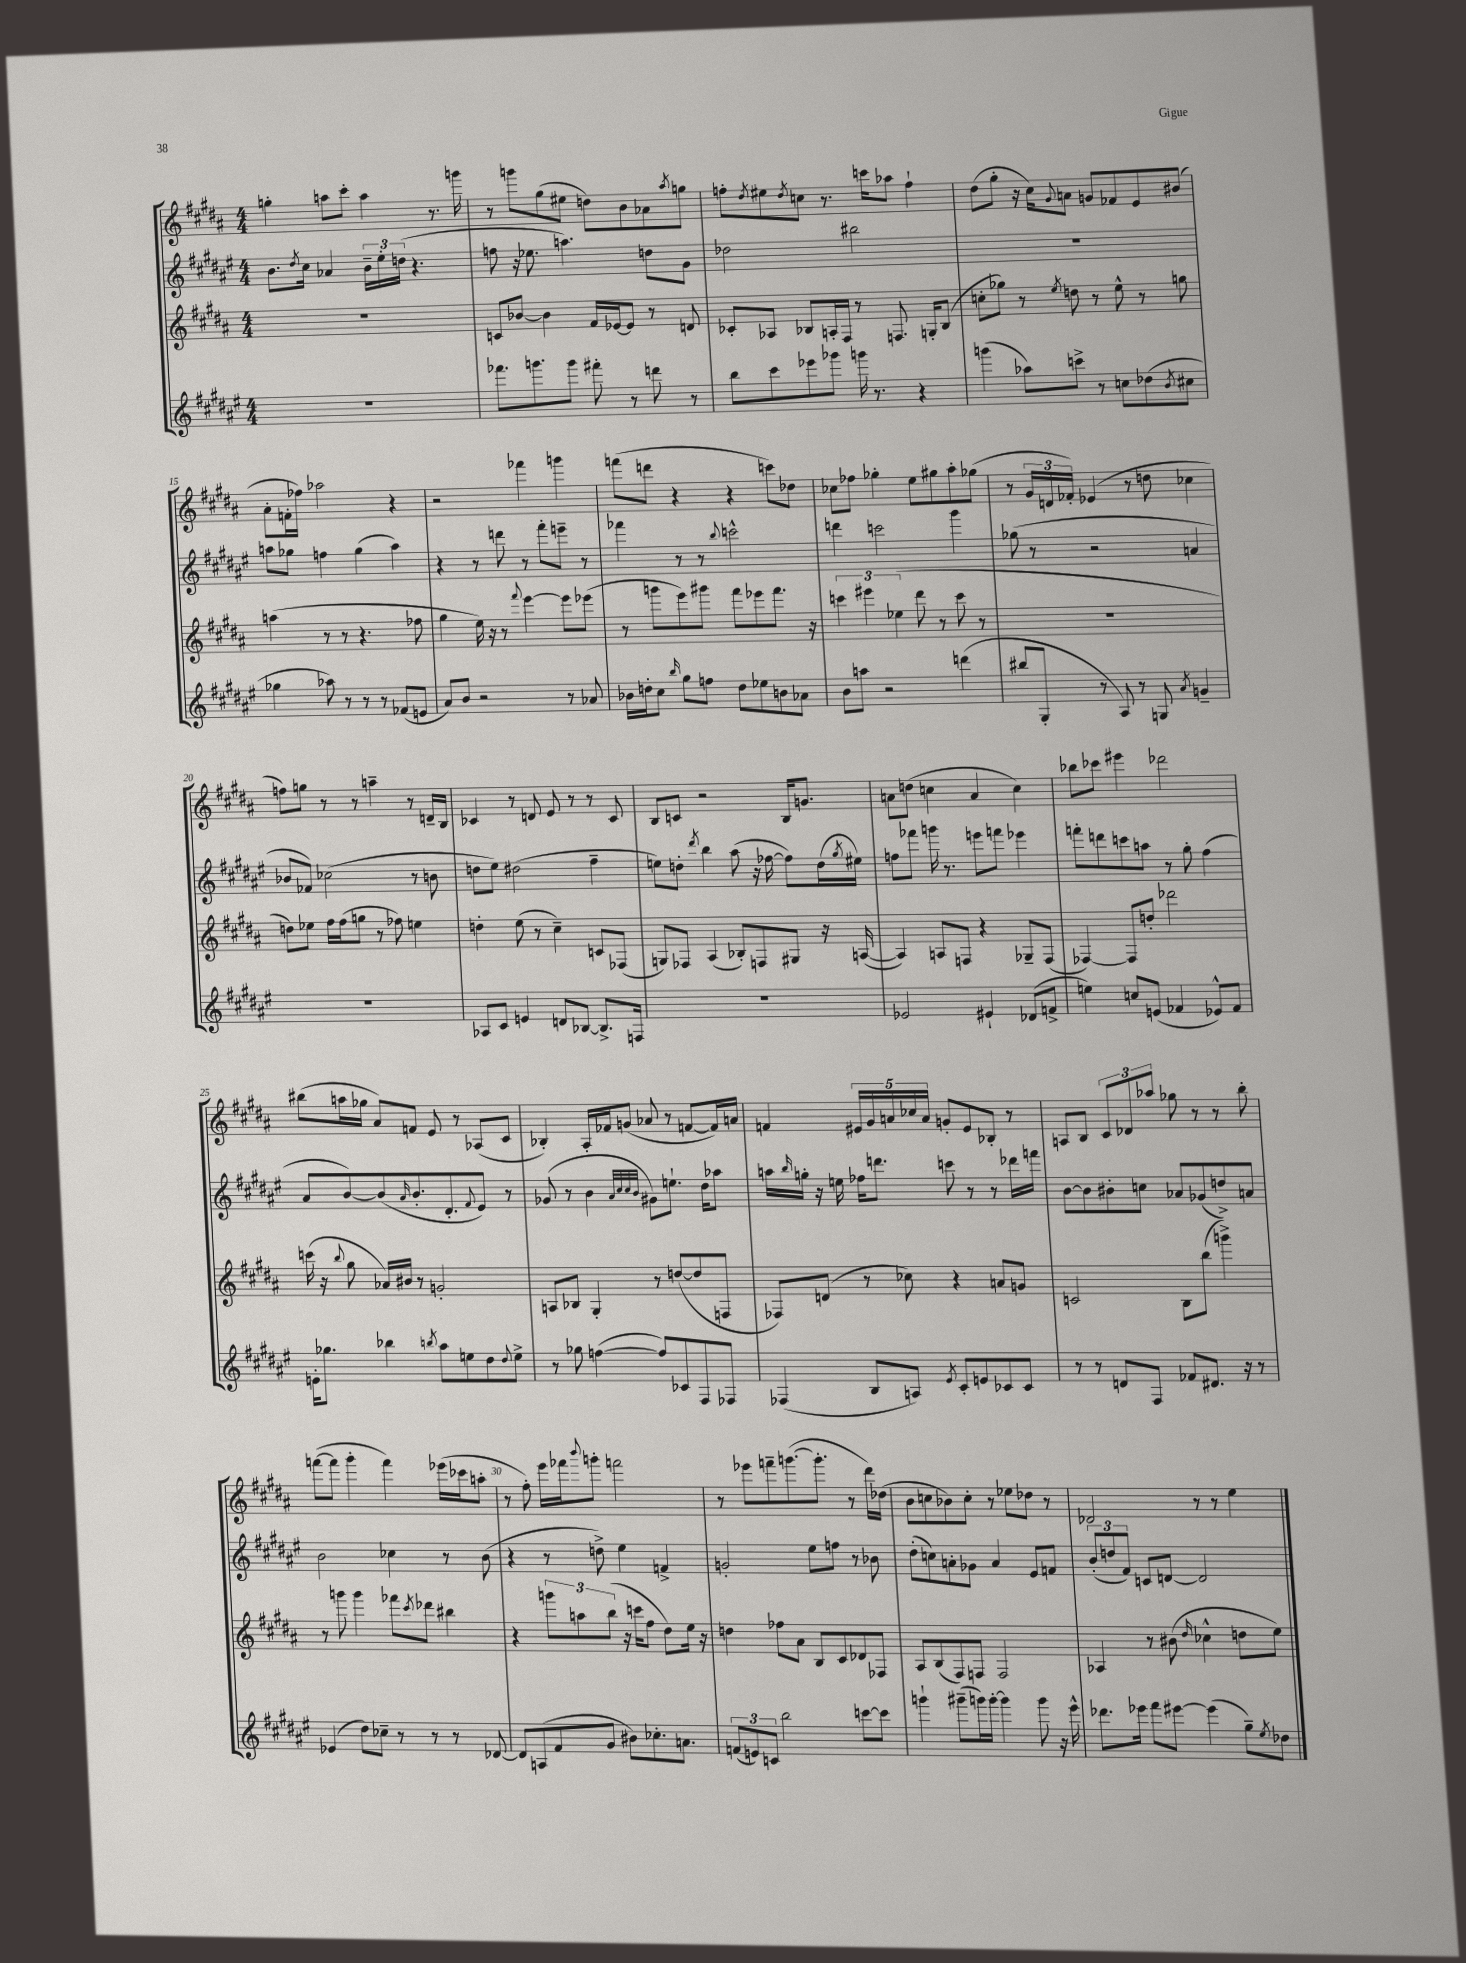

**kern	**kern	**kern	**kern
*staff4	*staff3	*staff2	*staff1
*clefG2	*clefG2	*clefG2	*clefG2
*k[f#c#g#d#a#e#]	*k[f#c#g#d#a#]	*k[f#c#g#d#a#e#]	*k[f#c#g#d#a#]
*M4/4	*M4/4	*M4/4	*M4/4
1r	1r	8.b\L	4gg'\
.	.	8qdd#/	.
.	.	16cc#\Jk	.
.	.	4a-/	8aa\L
.	.	.	8ccc#'\J
.	.	24b~\LL	4aa\
.	.	24ee#'\	.
.	.	(24dd\JJ	.
.	.	4.r	.
.	.	.	8.r
.	.	.	16ggg\
=	=	=	=
8.fff-\L	8c/L	8ff\	8r
.	[8b-/J	16r	8ggg\L
8.ggg\	.	8.ee-\	.
.	4b-\]	.	(8gg#\
8ggg\J	.	4.aa\)	8ee#\J
8fff#'\	16f#/LL	.	8dd\L)
.	[16e-/J	.	.
8r	8e-/]J	.	8b\
8ddd\	8r	8dd\L	8a-\
.	.	.	8qaa#/
8r	8d/	8g#\J	8gg\J
=	=	=	=
8bb\L	8c-'/L	2dd-\	8ff'\L
.	.	.	8qdd#/
8ccc#\	8A-/J	.	8ee#\
.	.	.	8qdd#/
8eee-\	8B-/L	.	8cc\J
8ggg-\J	16A'/L	.	8.r
.	16F#/JJ	.	.
16ggg\	8r	2bb#\	.
8.r	.	.	16ccc\LK
.	8.F/	.	8aa-\J
4r	.	.	4ff`\
.	16G'/LK	.	.
.	(8B-/J	.	.
=	=	=	=
(4ggg\	8cc'\L	1r	(8dd#\L
.	8gg-\J)	.	8gg#'\J
8aa-\L)	8r	.	16r
.	.	.	16cc#\LK)
.	8qee/	.	8qqg#/
8ccc^\J	8dd\	.	8a\J
8r	8r	.	8g/L
8cc\L	8ee^^\	.	8f-/
(8dd-\	8r	.	8e/
8qb/	.	.	.
8cc#\J	8gg\	.	(8b#/J
=	=	=	=
4gg-\	(4aa\	8aa\L	8a#'\L
.	.	8gg-\J	16f'\L
.	.	.	16ff-\JJ)
8aa-\)	8r	4ff\	2aa-\
8r	8r	.	.
8r	4.r	(4gg-\	.
8r	.	.	.
(8f-/L	.	4aa\)	4r
8e/J	8ff-\	.	.
=	=	=	=
8a#/L)	4gg#\	4r	2r
8b/J	.	.	.
2r	16ee\)	8r	.
.	16r	.	.
.	8r	8ddd\	.
.	8qqfff#/	.	.
.	[4eee\	8r	4fff-\
.	.	8fff#'\L	.
8r	8eee\]L	8eee~\J	4ggg\
8a-/	(8eee-\J	8r	.
=	=	=	=
16b-\LL	8r	4fff-\	(8fff\L
16dd'\J	.	.	.
8cc#\J	8ggg\L	.	8ddd\J
16qqbb/	.	.	.
8gg#\L	8eee\)	8r	4r
8ff\J	8ggg#\J	8r	.
.	.	8qqbb/	.
8dd\L	8fff#\L	2ccc^^\	4r
8ee-\	8eee-\	.	.
8b\	8.fff#\J	.	8ccc\L)
8a-\J	.	.	8dd-\J
.	16r	.	.
=	=	=	=
8b\L	6ccc\	4ddd\	8cc-\L
8aa\J	.	.	8ff-\J
.	6eee#\	.	.
2r	.	2ccc\	4gg-'\
.	(6ee-\	.	.
.	8ddd#\	.	8ee\L
.	8r	.	8gg#\
(4ddd\	8ccc\	4ggg#\	8aa#'\
.	8r	.	(8gg-\J
=	=	=	=
8bb#/L	1r	(8gg-\	8r
8G#'/J	.	8r	24g#/LL
.	.	.	24d/
.	.	.	24f-'/JJ)
8r	.	2r	(4e-/
8A#/)	.	.	.
8r	.	.	8r
8G/	.	.	8dd\
8qa#/	.	.	.
4g~/	.	4a/	4cc-\
=	=	=	=
1r	8dd\L)	8b-/L	8ff\L)
.	8ee-\J	8f-/J)	8gg\J
.	16ff#\LL	(2cc-\	8r
.	(16ff#\J	.	.
.	8gg\J	.	8r
.	8r	.	4aa~\
.	8ff-\)	.	.
.	4ee\	8r	8r
.	.	8b\	16d~/LL
.	.	.	16B/JJ
=	=	=	=
8A-/L	4dd'\	8dd\L	4c-/
8c#/J	.	8ee#\J)	.
4e/	(8ee\	(2dd#\	8r
.	8r	.	8d/
8d/L	4cc#~\)	.	8e/
[8B-/J	.	.	8r
8.B-^/]L	8c/L	4ff#~\	8r
.	(8F-/J	.	8c-/
16F/Jk	.	.	.
=	=	=	=
1r	8G/L)	8ee\L)	8B/L
.	8F-/J	8dd'\J	8c/J
.	.	8qddd#/	.
.	(4A#/	4bb\	2r
.	8B-'/L)	(8aa#\	.
.	8F/	16r	.
.	.	[16ff-\	.
.	8G#/J	8ff-\]L)	16B/LK
.	.	.	8.g/J
.	16r	(16dd\L	.
.	.	8qgg#/	.
.	([16A/	16ee#\JJ)	.
=	=	=	=
2e-/	4A/])	8ff\L	8a\L
.	.	8fff-\J	(8dd\J
.	8A/L	16ggg\	4cc\
.	.	8.r	.
.	8F/J	.	.
4e#`/	4r	8eee\L	4a/
.	.	8fff\J	.
(8d-/L	8G-~/L	4eee-\	4cc\)
8f^/J	(8F/J	.	.
=	=	=	=
4ee\)	[4F-/)	8fff'\L	8bb-\L
.	.	8ddd\	8ccc-\J
8cc/L	8F-/]L	8ccc\	4eee#\
(8e/J	8dd'/J	8aa\J	.
4f-/	2ddd-\	8r	2ddd-\
.	.	8gg#'\	.
8e-^^/L)	.	(4ff#\	.
8f-/J	.	.	.
=	=	=	=
16e'\LK	(16ccc\	8a#/L	(8bb#\L
8.gg-\J	16r	.	.
.	8qqbb/	.	.
.	8gg#\	[8b/)	16aa\L
.	.	.	16gg-\JJ
4bb-\	16a-/LL)	(8b/]	8a#/L)
.	16b#/JJ	.	.
.	.	16qqa#/	.
.	8r	8.b'/	8f/J
8qbb/	.	.	.
8aa#\L	2g'/	.	8e/
.	.	8.d#'/	.
8ee\	.	.	8r
.	.	8qqf#/	.
8dd#\	.	8e#/J)	(8A-/L
8qqdd#/	.	.	.
8ee^\J	.	8r	8c#/J
=	=	=	=
8r	8A/L	(8g-/	4B-'/)
8gg-\	8B-/J	8r	.
([4ff\	4G#'/	4b\	16A#'/LL
.	.	.	16f-/J
.	.	.	(8g/J
.	.	32qqa#/LLL	.
.	.	32qqcc#/	.
.	.	32qqcc#/	.
.	.	32qqb/JJJ	.
8ff/]L)	8r	8g#\L)	8a-/
8c-/	([8dd/L	8.ee`\J	8r
8F#/	8dd/]	.	[8f/L
.	.	16dd#\LK	.
8F-/J	8F/J	8aa-\J	16f/]L)
.	.	.	16a/JJ
=	=	=	=
(4F-/	8F-/L)	16aa\LL	4f/
.	.	16qqbb/	.
.	.	16gg'\JJ	.
.	(8d/J	16r	.
.	.	16ee\	.
8B/L	8r	16ff-\LK	20e#/LL
.	.	.	20g#/
.	.	8.ddd\J	.
.	.	.	20a/
8A/J)	8cc-\)	.	.
.	.	.	20cc-/
.	.	.	20a/JJ
8qe#/	.	.	.
8c#'/L	4r	8ccc\	8g'/L
8e/	.	8r	8e#/
8c-/	8a/L	8r	8B-'/J
8c-/J	8g/J	16ddd-\LL	8r
.	.	16fff\JJ	.
=	=	=	=
8r	2c/	[8b\L	8A/L
8r	.	8b\]	8B/J
8d/L	.	8b#'\	12c#/L
.	.	.	12d-/
8F#/J	.	8cc\J	.
.	.	.	12aa-/J
8f-/L	8B\L	8a-/L	8gg-\
8.d#/J	(8bb\J	(8g-/	8r
.	4ggg^\)	8dd^/)	8r
16r	.	.	.
8r	.	8a/J	8bb'\
=	=	=	=
(4e-/	8r	2b\	([8fff\L
.	8ggg\	.	8fff\]J
8dd#\L)	4ggg\	.	4ggg#'\
8cc-~\J	.	.	.
8r	8fff-\L	4cc-\	4fff\)
.	8qccc#/	.	.
8r	8ddd-\J	.	.
8r	4bb#\	8r	(16eee-\LL
.	.	.	16ccc-\J
[8d-/	.	(8b\	8aa'\J
=	=	=	=
8d-/]L	4r	4r	8r
(8A/	.	.	8ff#'\)
8f#/	12ggg\L	8r	16eee\LL
.	.	.	16fff-\J
.	12aa\	.	.
.	.	.	8qqbbb/
8g#/J	.	8dd^\)	8ggg'\J
.	(12bb\J	.	.
8b#\L)	16r	4ee#\	2fff\
.	16ccc\LK	.	.
8.cc-'\	8ff#\J	.	.
.	8dd#\L)	4f^/	.
8.a\J	.	.	.
.	16ee\Jk	.	.
.	16r	.	.
=	=	=	=
(12f/L	4dd\	2g'/	8r
12e/)	.	.	.
.	.	.	8eee-\L
12c/J	.	.	.
2bb\	8ff-\L	.	8fff~\
.	8a#\J	.	([8.ggg\
.	8B/L	8ee#\L	.
.	.	.	8.ggg'\]J
.	8c#/	8ff\J	.
[8ccc\L	8d-/	8r	8r
8ccc\]J	8F-/J	8b-\	16ddd#\LL)
.	.	.	(16dd-\JJ
=	=	=	=
4ggg`\	8A#/L	(8dd#'\L	8b\L
.	(8B/	8cc\)	8cc\
(8ggg#~\L	8F#/)	8a'\	8b-\)
16ggg\L)	8F/J	8g-\J	8cc'\J
[16ggg'\JJ	.	.	.
4ggg\]	2F/	4a/	8r
.	.	.	8ee-\L
8ggg\	.	8e#/L	8dd-\J
16r	.	8f/J	8r
16eee#^^\	.	.	.
=	=	=	=
8.ddd-\L	4A-/	(12b'/L	2d-/
.	.	12dd/	.
.	.	12f#/J)	.
16eee-\Jk	.	.	.
8fff#\L	8r	8c/L	.
[8eee#\J	(8b#\	[8d/J	.
.	16qqdd#/	.	.
(4eee#\]	4cc-^^\	2d/]	8r
.	.	.	8r
8gg#~\L)	8dd\L	.	4ee\
8qee#/	.	.	.
8dd-\J	8ee\J)	.	.
==	==	==	==
*-	*-	*-	*-
